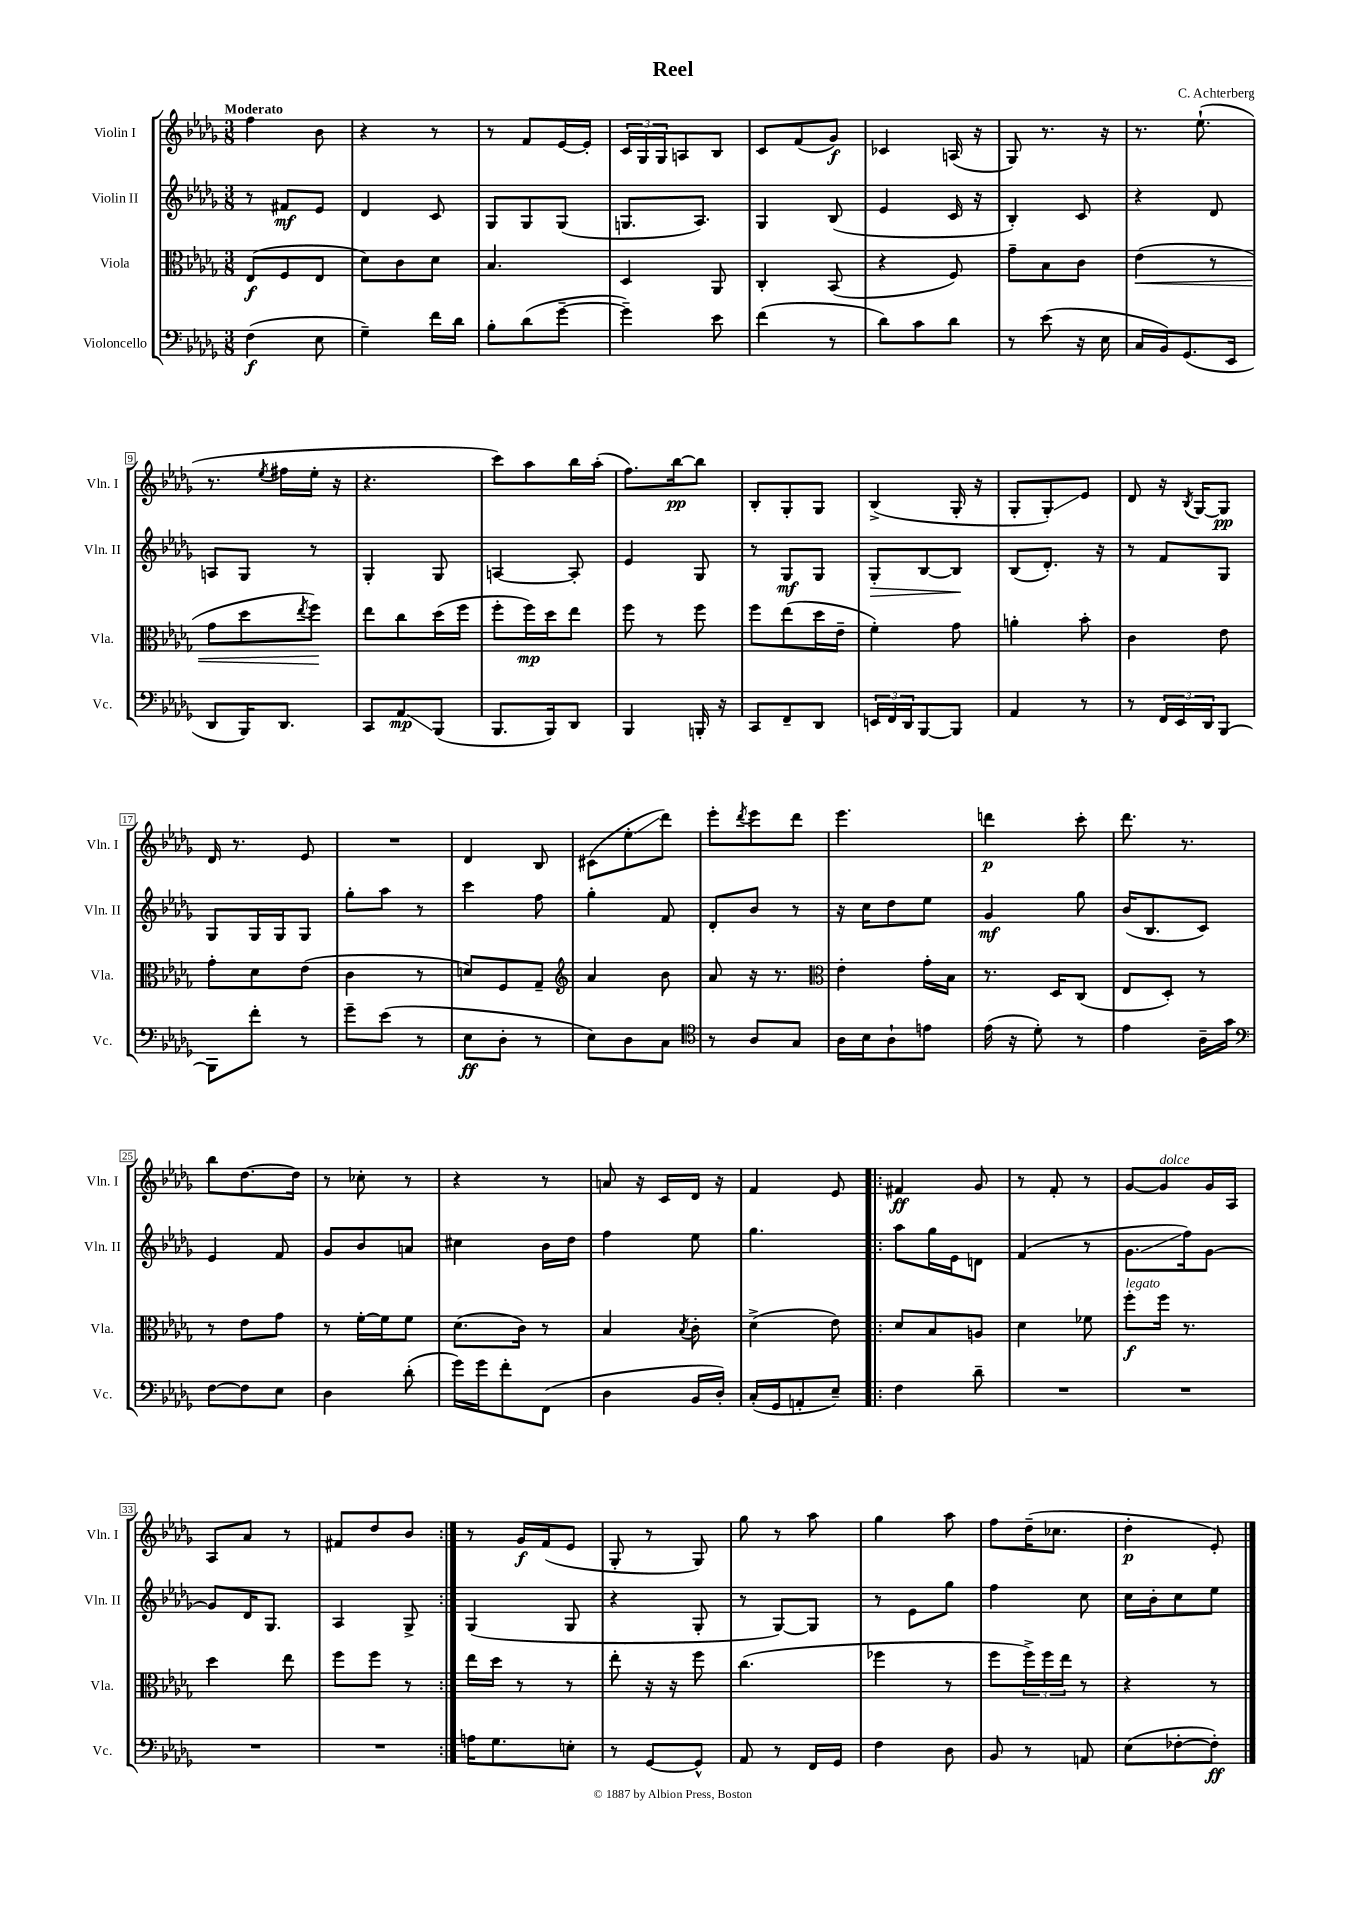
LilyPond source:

\header { title = "Reel" composer = "C. Achterberg" }
<<
\new StaffGroup <<
\new Staff = "s0" \with { instrumentName = "Violin I" shortInstrumentName = "Vln. I" } {
    \clef treble \key des \major \numericTimeSignature \time 3/8 \tempo "Moderato"
    f''4 bes'8 |
    r4 r8 |
    r8 f'8 ees'16~ ees'16-. |
    \tuplet 3/2 { c'16 ges16 ges16 } a8 bes8 |
    c'8 f'8( ges'8\f) |
    ces'4 a16( r16 |
    ges8) r8. r16 |
    r8. ees''8.-!( |
    r8. \acciaccatura { ees''8 } fis''16 ees''16-. r16 |
    r4. |
    c'''8) aes''8 bes''16 aes''16-.( |
    f''8.) bes''16~\pp bes''8 |
    bes8-. ges8-. ges8 |
    bes4->( ges16-. r16 |
    ges8-. ges8-.\glissando) ees'8 |
    des'8 r16 \acciaccatura { bes8 } ges16~ ges8\pp |
    des'16 r8. ees'8 |
    R4. |
    des'4 bes8 |
    cis'8( ees''8-.\glissando des'''8) |
    ees'''8-. \acciaccatura { des'''8 } ees'''8 des'''8 |
    ees'''4. |
    d'''4\p c'''8-. |
    des'''8. r8. |
    bes''8 des''8.~ des''16 |
    r8 ces''8-. r8 |
    r4 r8 |
    a'8 r16 c'16 des'16 r16 |
    f'4 ees'8 |
    \repeat volta 2 { fis'4\ff ges'8 |
    r8 f'8-. r8 |
    ges'8~ ges'8^\markup { \italic "dolce" } ges'16 aes16 |
    aes8 aes'8 r8 |
    fis'8 des''8 bes'8 | }
    r8 ges'16\f f'16( ees'8 |
    ges8-. r8 ges8) |
    ges''8 r8 aes''8 |
    ges''4 aes''8 |
    f''8 des''16--( ces''8. |
    des''4-.\p ees'8-.) \bar "|." |
}
\new Staff = "s1" \with { instrumentName = "Violin II" shortInstrumentName = "Vln. II" } {
    \clef treble \key des \major \numericTimeSignature \time 3/8
    r8 fis'8\mf ees'8 |
    des'4 c'8 |
    ges8 ges8 ges8( |
    g8. aes8.) |
    ges4 bes8( |
    ees'4 c'16 r16 |
    bes4-.) c'8 |
    r4 des'8 |
    a8 ges8 r8 |
    ges4-. ges8 |
    a4~ a8-. |
    ees'4 ges8 |
    r8 ges8\mf ges8 |
    ges8-.\> bes8~ bes8\! |
    bes8( des'8.-.) r16 |
    r8 f'8 ges8 |
    ges8 ges16 ges16 ges8 |
    ges''8-. aes''8 r8 |
    c'''4 f''8 |
    ges''4-. f'8 |
    des'8-. bes'8 r8 |
    r16 c''16 des''8 ees''8 |
    ges'4\mf ges''8 |
    bes'16( bes8. c'8) |
    ees'4 f'8 |
    ges'8 bes'8 a'8 |
    cis''4 bes'16 des''16 |
    f''4 ees''8 |
    ges''4. |
    \repeat volta 2 { aes''8 ges''16 ees'16 d'8 |
    f'4( r8 |
    ges'8.\glissando f''16) ges'8~ |
    ges'8 des'16 ges8. |
    aes4 ges8-> | }
    ges4( ges8 |
    r4 ges8-. |
    r8 ges8~) ges8 |
    r8 ees'8 ges''8 |
    f''4 c''8 |
    c''16 bes'16-. c''8 ees''8 \bar "|." |
}
\new Staff = "s2" \with { instrumentName = "Viola" shortInstrumentName = "Vla." } {
    \clef alto \key des \major \numericTimeSignature \time 3/8
    ees8\f( f8 ees8 |
    des'8) c'8 des'8 |
    bes4. |
    des4 aes,8 |
    c4-. bes,8( |
    r4 f8) |
    ges'8-- bes8 c'8 |
    ees'4\<( r8 |
    ges'8 des''8 \acciaccatura { ees''8 } f''8\!) |
    ees''8 c''8 des''16( f''16 |
    f''8-. f''16\mp) des''16 ees''8 |
    f''8 r8 f''8 |
    f''8 ees''8( des''16 ees'16-- |
    f'4-.) ges'8 |
    a'4-. bes'8-. |
    c'4 ees'8 |
    ges'8-. des'8 ees'8( |
    c'4 r8 |
    d'8) f8 ges8-- |
    \clef treble aes'4 bes'8 |
    aes'8 r16 r8. |
    \clef alto ees'4-. ges'16-. bes16 |
    r8. des16 c8( |
    ees8 des8-.) r8 |
    r8 ees'8 ges'8 |
    r8 f'16~-. f'16 f'8 |
    des'8.( c'16) r8 |
    bes4 \acciaccatura { bes8 } c'8-. |
    des'4->( ees'8) |
    \repeat volta 2 { des'8 bes8 a8 |
    des'4 fes'8 |
    f''8-.\f^\markup { \italic "legato" } f''16 r8. |
    des''4 ees''8 |
    f''8 f''8 r8 | }
    ees''16 des''16 r8 r8 |
    ees''8-. r16 r16 f''8 |
    c''4.( |
    fes''4 r8 |
    f''8 \tuplet 3/2 { f''16->) f''16 ees''16 } r8 |
    r4 r8 \bar "|." |
}
\new Staff = "s3" \with { instrumentName = "Violoncello" shortInstrumentName = "Vc." } {
    \clef bass \key des \major \numericTimeSignature \time 3/8
    f4\f( ees8 |
    ges4--) f'16 des'16 |
    bes8-. des'8( ges'8~-- |
    ges'4--) ees'8 |
    f'4( r8 |
    des'8) c'8 des'8 |
    r8 ees'8( r16 ees16 |
    c16 bes,16) ges,8.( ees,16 |
    des,8 bes,,16) des,8. |
    c,8 aes,8\glissando\mp bes,,8( |
    bes,,8. bes,,16) des,8 |
    bes,,4 b,,16-. r16 |
    c,8 f,8-- des,8 |
    \tuplet 3/2 { e,16 f,16 des,16 } bes,,8~ bes,,8 |
    aes,4 r8 |
    r8 \tuplet 3/2 { f,16 ees,16 des,16 } bes,,8~ |
    bes,,8 f'8-. r8 |
    ges'8-- ees'8( r8 |
    ees8\ff des8-. r8 |
    ees8) des8 c8 |
    \clef tenor r8 aes8 ges8 |
    aes16 bes16 aes8-! e'8 |
    ees'16( r16 des'8-.) r8 |
    ees'4 aes16-- ges'16 |
    \clef bass f8~ f8 ees8 |
    des4 des'8-.( |
    ges'16) ges'16 f'8-. f,8( |
    des4 bes,16 des16-.) |
    c16-.( ges,16 a,8-. ees8--) |
    \repeat volta 2 { f4 des'8-- |
    R4. |
    R4. |
    R4. |
    R4. | }
    a16 ges8. e8-. |
    r8 ges,8~ ges,8-^ |
    aes,8 r8 f,16 ges,16 |
    f4 des8 |
    bes,8 r8 a,8 |
    ees8( fes8~-. fes8-.\ff) \bar "|." |
}
>>
>>
\layout { \context { \Score \override BarNumber.stencil = #(make-stencil-boxer 0.1 0.3 ly:text-interface::print) } }
